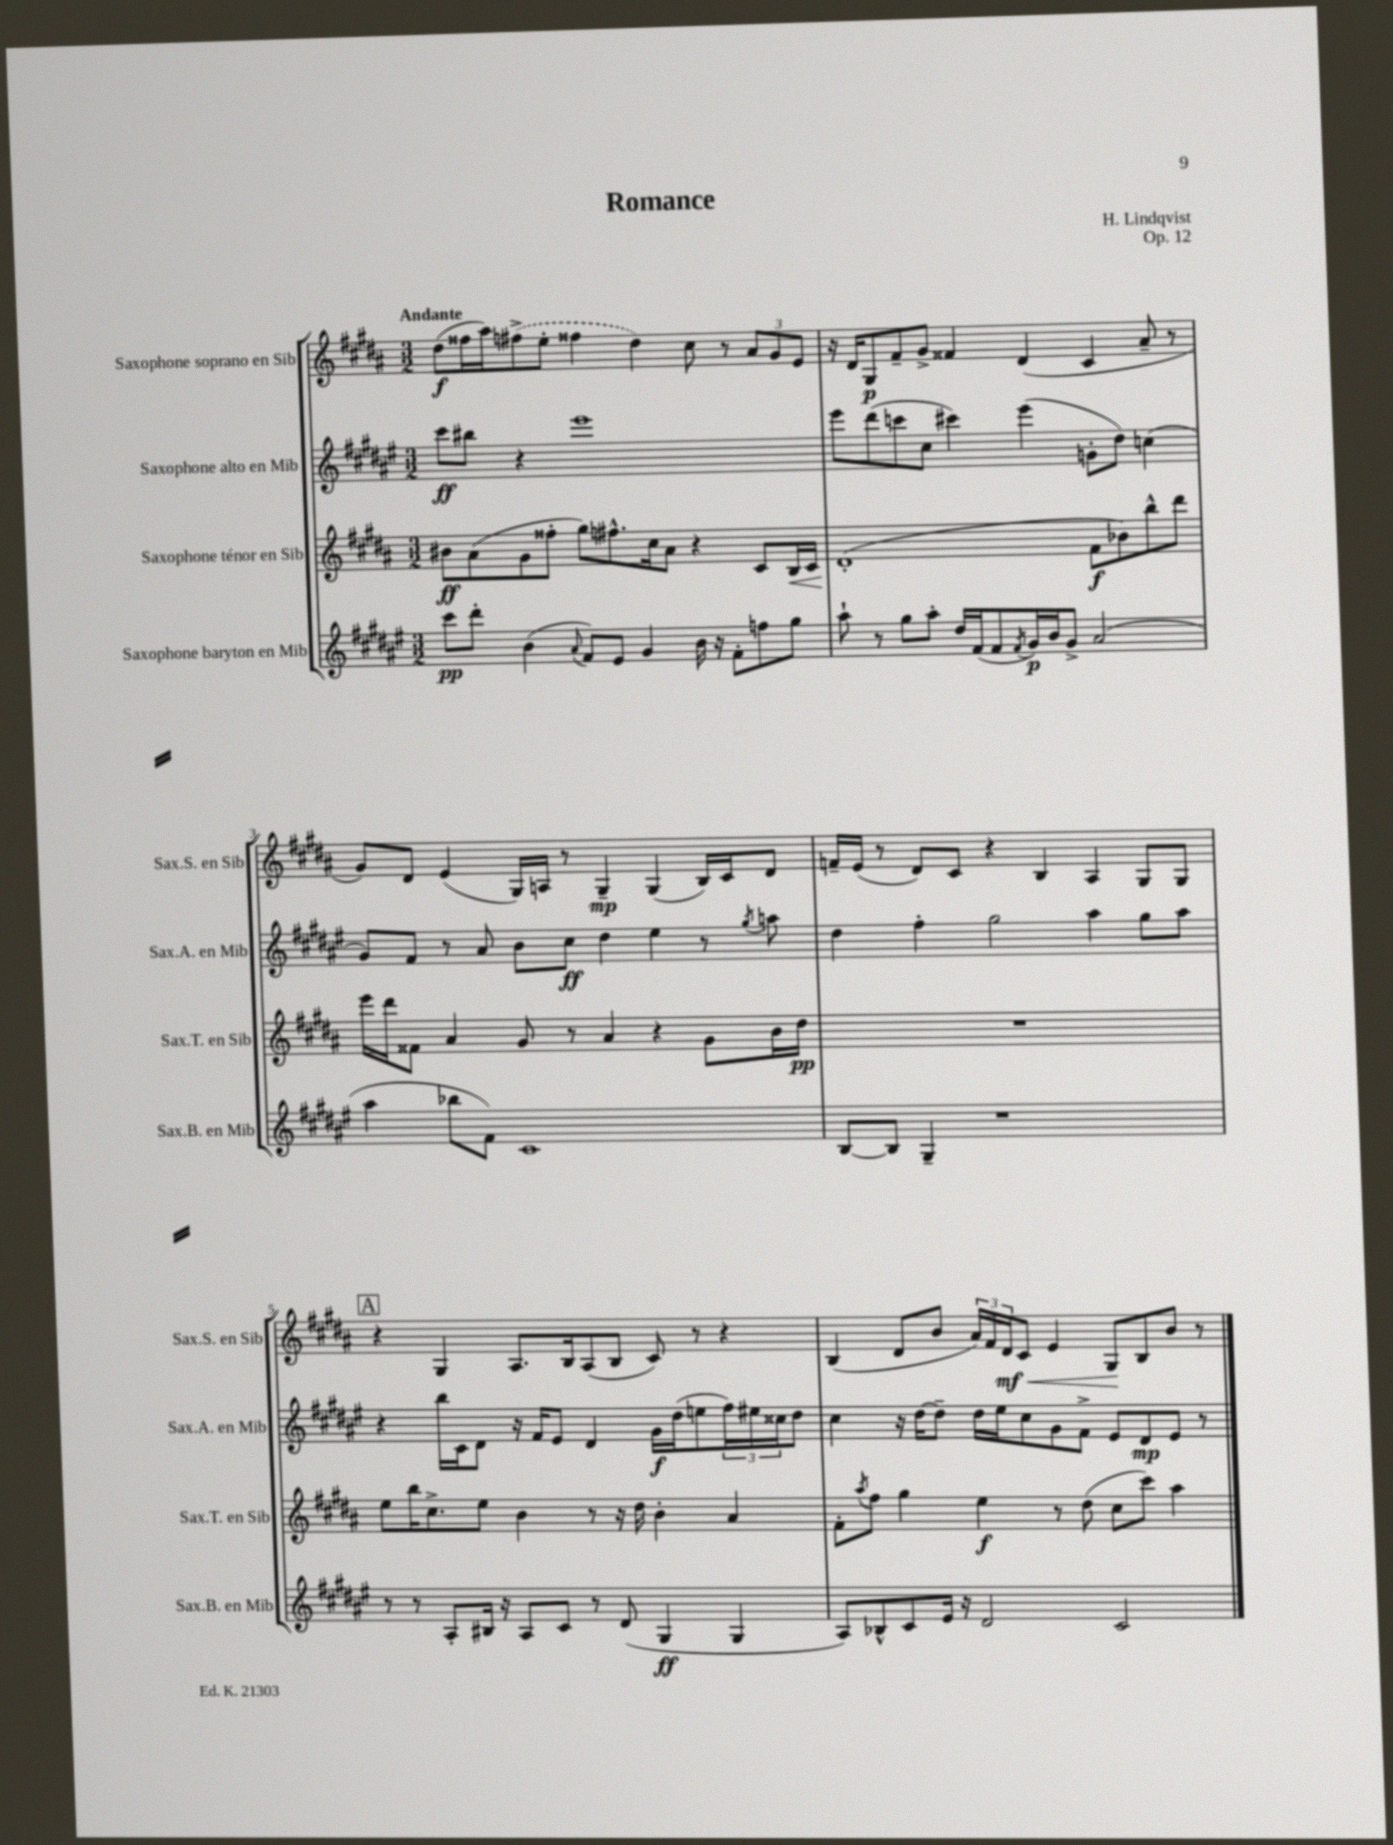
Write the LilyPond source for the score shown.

\header { title = "Romance" composer = "H. Lindqvist" opus = "Op. 12" }
<<
\new StaffGroup <<
\new Staff = "s0" \with { instrumentName = "Saxophone soprano en Sib" shortInstrumentName = "Sax.S. en Sib" } {
    \clef treble \key b \major \numericTimeSignature \time 3/2 \tempo "Andante"
    dis''8\f( fisis''16 ais''16) \once \slurDashed fis''8->( e''8-. fisis''4 dis''4) cis''8 r8 \tuplet 3/2 { ais'8 gis'8 e'8 } |
    r16 dis'16 gis8\p fis'8-- gis'8-> fisis'4 dis'4( cis'4 ais'8-- r8 |
    gis'8) dis'8 e'4( gis16) a16 r8 gis4--\mp gis4( b16) cis'16 dis'8 |
    f'16-- e'16( r8 dis'8) cis'8 r4 b4 ais4 gis8 gis8 |
    \mark \markup { \box "A" } r4 gis4 ais8. b16 ais8( b8 cis'8) r8 r4 |
    b4( dis'8 b'8 \tuplet 3/2 { ais'16) fis'16 dis'16\mf\< } cis'8 e'4 gis8\! b8 b'8 r8 \bar "|." |
}
\new Staff = "s1" \with { instrumentName = "Saxophone alto en Mib" shortInstrumentName = "Sax.A. en Mib" } {
    \clef treble \key fis \major \numericTimeSignature \time 3/2
    cis'''8\ff bis''8 r4 eis'''1 |
    eis'''8 dis'''8( c'''8 cis''8 cis'''4) eis'''4( g'8-. dis''8) c''4( |
    gis'8) fis'8 r8 ais'8 b'8 cis''8\ff dis''4 eis''4 r8 \acciaccatura { gis''8 } a''8 |
    dis''4 fis''4-. gis''2 ais''4 gis''8 ais''8 |
    \mark \markup { \box "A" } r4 b''16 cis'16 dis'8 r16 fis'16 eis'8 dis'4 gis'16\f dis''16( e''8 \tuplet 3/2 { fis''16) eis''16 cisis''16 } dis''8 |
    cis''4 r16 dis''16~ dis''8-- dis''16 eis''16 cis''8 gis'8 fis'8-> eis'8 dis'8\mp eis'8 r8 \bar "|." |
}
\new Staff = "s2" \with { instrumentName = "Saxophone ténor en Sib" shortInstrumentName = "Sax.T. en Sib" } {
    \clef treble \key b \major \numericTimeSignature \time 3/2
    bis'8\ff ais'8( gis'8 fisis''8-. gis''8) fis''8.-^ cis''16 ais'8 r4 cis'8 b16\< cis'16 |
    dis'1-.\!( fis'8\f bes'8) b''8-^ dis'''8 |
    e'''16 dis'''16 fisis'8 ais'4 gis'8 r8 ais'4 r4 gis'8 b'16 dis''16\pp |
    R1. |
    \mark \markup { \box "A" } e''8 b''16 cis''8.-> e''8 b'4 r8 r16 dis''16 b'4-. ais'4 |
    fis'8-. \acciaccatura { ais''8 } fis''8 gis''4 e''4\f r8 dis''8( cis''8 cis'''8) ais''4 \bar "|." |
}
\new Staff = "s3" \with { instrumentName = "Saxophone baryton en Mib" shortInstrumentName = "Sax.B. en Mib" } {
    \clef treble \key fis \major \numericTimeSignature \time 3/2
    cis'''8\pp dis'''8-. b'4( \appoggiatura { ais'8 } fis'8) eis'8 gis'4 b'16 r16 fis'8-. f''8 gis''8 |
    ais''8-! r8 gis''8 ais''8-. dis''16 fis'16( fis'8 \acciaccatura { fis'8 } gis'16\p) b'16 gis'8-> ais'2( |
    ais''4 bes''8 fis'8) cis'1 |
    b8~ b8 gis4-- r1 |
    \mark \markup { \box "A" } r8 r8 ais8-. bis16 r16 ais8 cis'8 r8 dis'8( gis4\ff gis4 |
    ais8) bes8-^ cis'8 eis'16 r16 dis'2 cis'2 \bar "|." |
}
>>
>>
